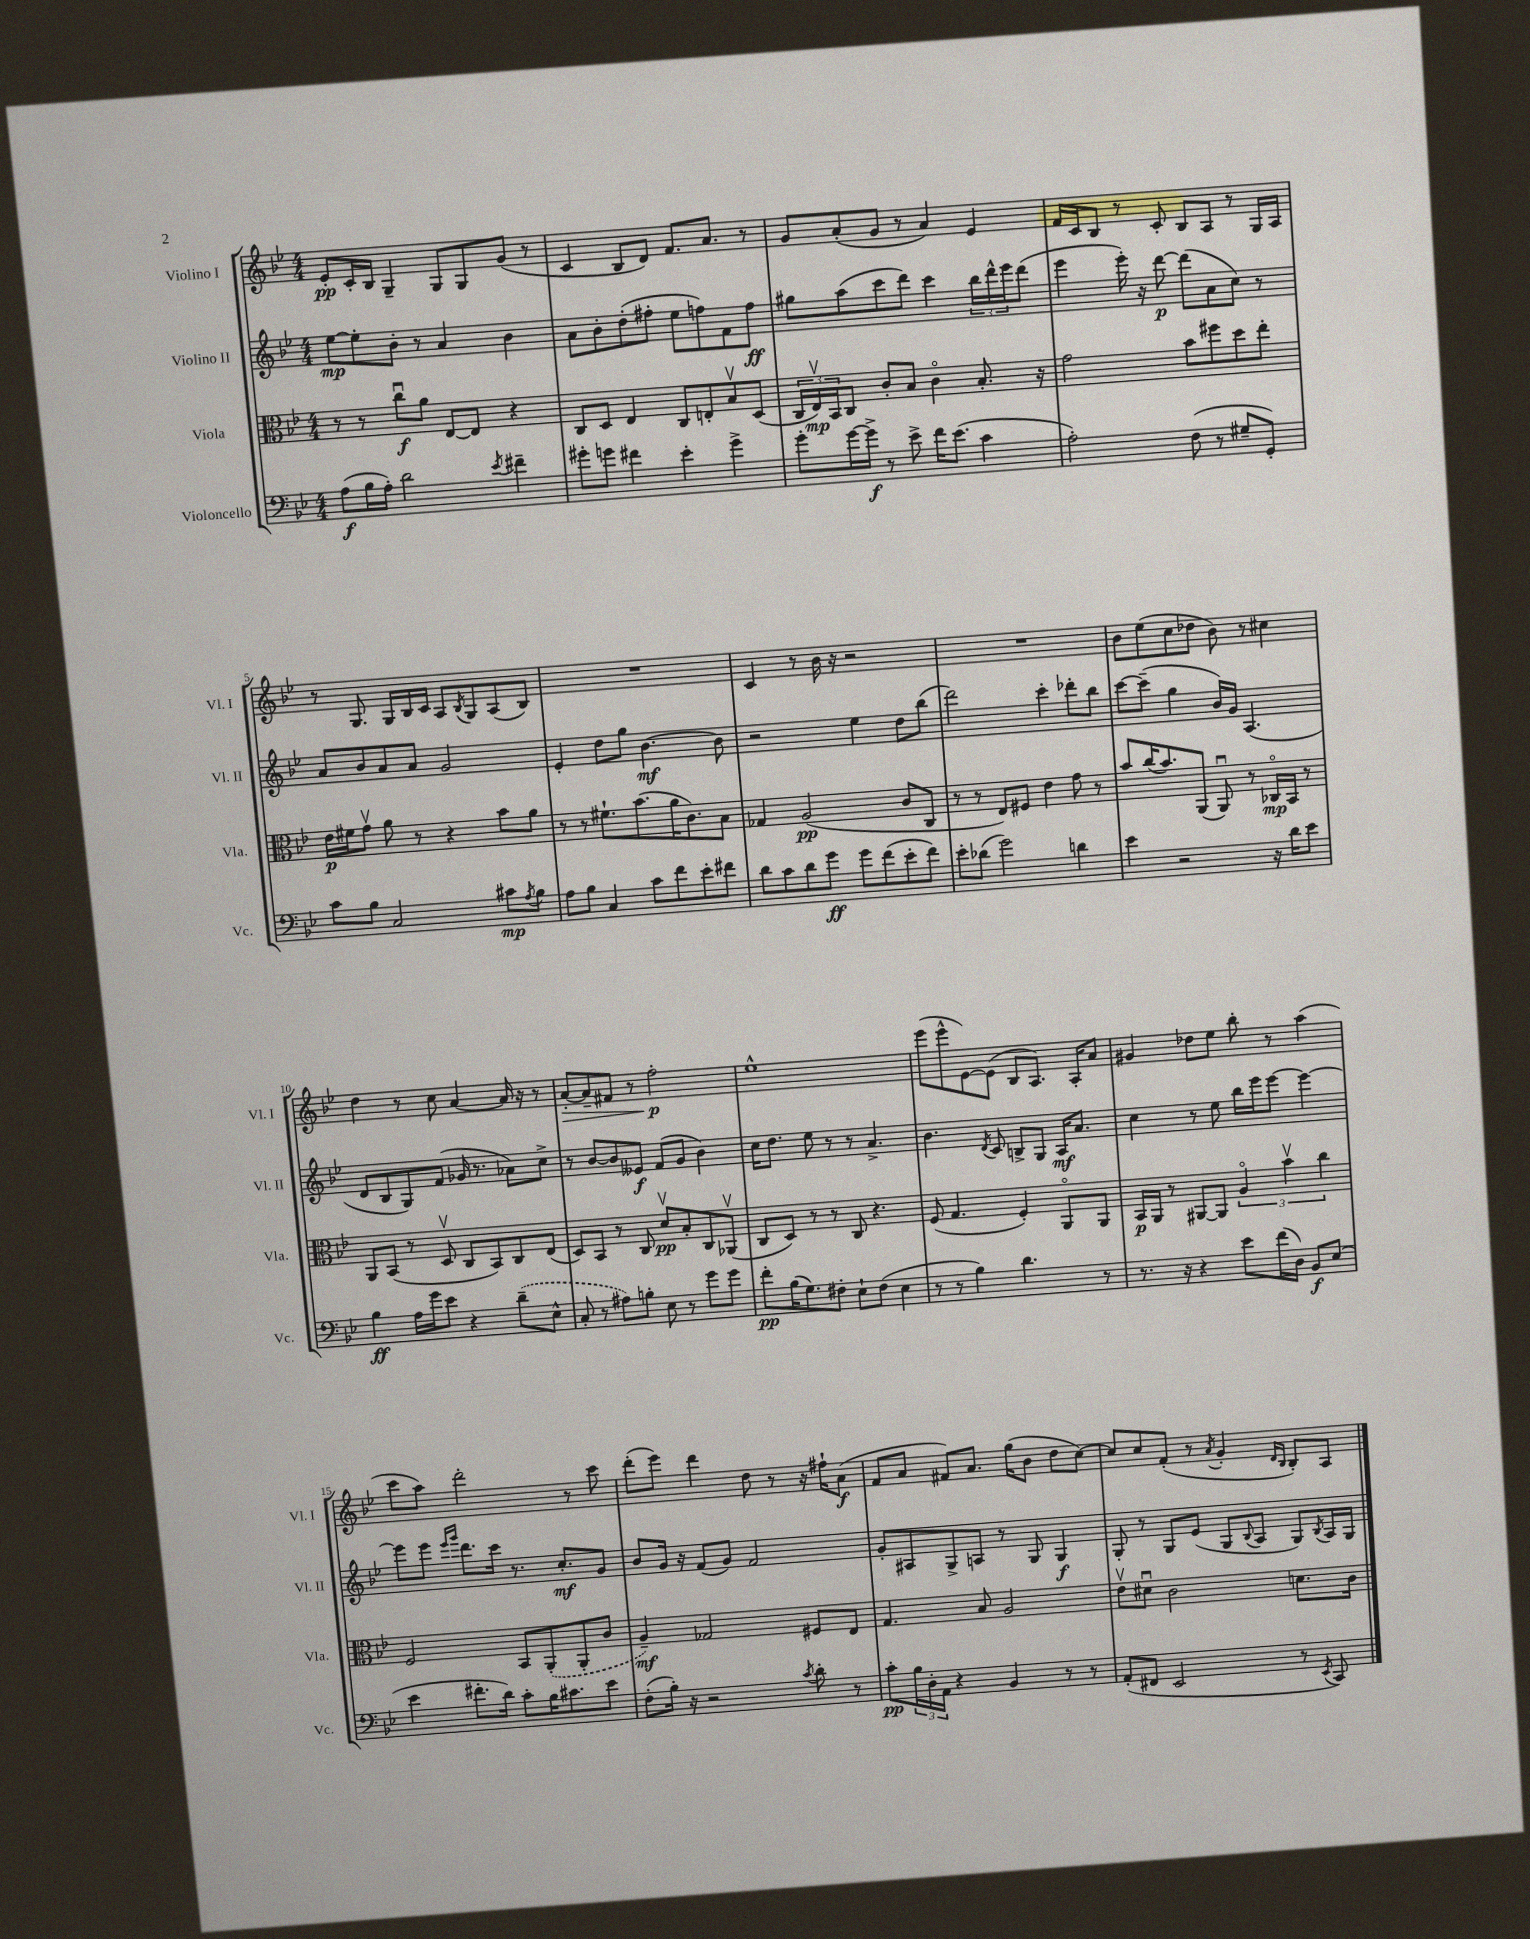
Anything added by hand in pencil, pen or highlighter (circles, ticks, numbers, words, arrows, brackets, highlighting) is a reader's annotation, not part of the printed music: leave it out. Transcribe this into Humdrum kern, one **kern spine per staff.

**kern	**dynam	**kern	**dynam	**kern	**dynam	**kern	**dynam
*part4	*part4	*part3	*part3	*part2	*part2	*part1	*part1
*staff4	*staff4	*staff3	*staff3	*staff2	*staff2	*staff1	*staff1
*I"Violoncello	*	*I"Viola	*	*I"Violino II	*	*I"Violino I	*
*I'Vc.	*	*I'Vla.	*	*I'Vl. II	*	*I'Vl. I	*
*clefF4	*	*clefC3	*	*clefG2	*	*clefG2	*
*k[b-e-]	*	*k[b-e-]	*	*k[b-e-]	*	*k[b-e-]	*
*M4/4	*	*M4/4	*	*M4/4	*	*M4/4	*
=1	=1	=1	=1	=1	=1	=1	=1
(8A\L	f	8r	.	[8ee-\L	mp	8e-'/L	pp
16B-\L	.	8r	.	8ee-'\]	.	16c'/L	.
16A'\JJ)	.	.	.	.	.	16B-/JJ	.
2d\	.	8ccu\L	f	8b-'\J	.	4G~/	.
.	.	8a\J	.	8r	.	.	.
.	.	[8E-/L	.	4a/	.	8G/L	.
.	.	8E-/J]	.	.	.	8G/	.
8qe-/	.	.	.	.	.	.	.
4f#X~\	.	4r	.	4b-\	.	(8g/J	.
.	.	.	.	.	.	8r	.
=2	=2	=2	=2	=2	=2	=2	=2
8g#X'\L	.	8C/L	.	8a\L	.	4c/	.
8gn\J	.	8D/J	.	8b-'\	.	.	.
4f#X\	.	4E-/	.	(8dd'\	.	8B-/L	.
.	.	.	.	8ff#X'\J	.	8d/J)	.
4e-'\	.	8C/L	.	8ee-\L	.	8.f/L	.
.	.	8En'/	.	8ffn\)	.	.	.
.	.	.	.	.	.	8.a/J	.
4g^\	.	8B-v/	.	8f\	.	.	.
.	.	(8D/J	.	8ff\J	ff	8r	.
=3	=3	=3	=3	=3	=3	=3	=3
8g'\L	.	24C/LL	.	8gg#X\L	.	8g/L	.
.	.	24E-v/)	mp	.	.	.	.
.	.	24BB-/J	.	.	.	.	.
[16g\L	.	8C/J	.	(8aa\	.	(8a'/	.
16g^\JJ]	f	.	.	.	.	.	.
8r	.	8c'/L	.	8ccc\	.	8g/J	.
8e-^\	.	8B-/J	.	8ddd\J)	.	8r	.
16f\KL	.	4c\	.	4ccc\	.	4a/)	.
(8.e-\J	.	.	.	.	.	.	.
4c\	.	8.B-'/	.	24bb-\LL	.	4e-/	.
.	.	.	.	24ddd^^\	.	.	.
.	.	.	.	24eee-\J	.	.	.
.	.	.	.	(8ddd\J	.	.	.
.	.	16r	.	.	.	.	.
=4	=4	=4	=4	=4	=4	=4	=4
2A'\)	.	2g\	.	4eee-\	.	16f/LL	.
.	.	.	.	.	.	16c/J	.
.	.	.	.	.	.	8B-/J	.
.	.	.	.	16eee-'\)	.	8r	.
.	.	.	.	16r	.	.	.
.	.	.	.	[8ddd\	p	8c'/	.
(8F\	.	8b-\L	.	(8ddd\L]	.	8B-/L	.
8r	.	8ff#X\	.	8a\	.	8A/J	.
8G#X~/L	.	8dd\	.	8cc\J)	.	8r	.
8GG'/J)	.	8ee-'\J	.	8r	.	16G/LL	.
.	.	.	.	.	.	16A/JJ	.
!!LO:LB:g=z
=5	=5	=5	=5	=5	=5	=5	=5
8c\L	.	16e-\LL	p	8a/L	.	8r	.
.	.	16f#X\J	.	.	.	.	.
8B-\J	.	8gv\J	.	8b-/	.	8.G/	.
2C/	.	8a\	.	8a/	.	.	.
.	.	.	.	.	.	16G/LL	.
.	.	8r	.	8a/J	.	16B-/	.
.	.	.	.	.	.	16c/JJ	.
.	.	4r	.	2g/	.	8A/L	.
.	.	.	.	.	.	8qB-/	.
.	.	.	.	.	.	8G/	.
8c#X\L	mp	8b-\L	.	.	.	(8A/	.
8qA/	.	.	.	.	.	.	.
8B-\J	.	8a\J	.	.	.	8B-/J)	.
=6	=6	=6	=6	=6	=6	=6	=6
8A\L	.	8r	.	4e-'/	.	1r	.
8B-\J	.	8r	.	.	.	.	.
4C/	.	8.f#X`\L	.	8dd\L	.	.	.
.	.	.	.	8gg\J	.	.	.
.	.	(8.b-\	.	.	.	.	.
8c\L	.	.	.	[4.b-\	mf	.	.
8f\	.	16a\K	.	.	.	.	.
.	.	8.c\)	.	.	.	.	.
8e-'\	.	.	.	.	.	.	.
8f#X\J	.	8B-\J	.	8b-\]	.	.	.
=7	=7	=7	=7	=7	=7	=7	=7
8d\L	.	4G-X/	.	2r	.	4c/	.
8c\	.	.	.	.	.	.	.
8d\	.	(2A/	pp	.	.	8r	.
8g\J	ff	.	.	.	.	16b-\	.
.	.	.	.	.	.	16r	.
8g\L	.	.	.	4ee-\	.	2r	.
(8f\	.	.	.	.	.	.	.
8e-'\	.	8c/L	.	8dd\L	.	.	.
8f\J)	.	8C/J	.	(8bb-\J	.	.	.
=8	=8	=8	=8	=8	=8	=8	=8
8e-'\L	.	8r	.	2ddd\)	.	1r	.
(8d-X\J	.	8r	.	.	.	.	.
2g\)	.	8E-/L)	.	.	.	.	.
.	.	8F#X/J	.	.	.	.	.
.	.	4e-\	.	4ccc'\	.	.	.
4dn\	.	8g\	.	8ddd-X'\L	.	.	.
.	.	8r	.	8bb-\J	.	.	.
=9	=9	=9	=9	=9	=9	=9	=9
4e-\	.	8b-/L	.	[8ccc\L	.	8b-\L	.
.	.	(16cc/K	.	(8ccc~\J]	.	(8ee-\	.
.	.	8.b-/)	.	.	.	.	.
2r	.	.	.	4gg\	.	8cc\	.
.	.	(8AA/J	.	.	.	8dd-X\J	.
.	.	8AAu/)	.	16b-/LL)	.	8b-\)	.
.	.	.	.	16g/JJ	.	.	.
.	.	8r	.	(4.A/	.	8r	.
16r	.	16C-X/LL	mp	.	.	4cc#X\	.
16d\KL	.	16BB-/JJ	.	.	.	.	.
8e-\J	.	8r	.	.	.	.	.
!!LO:LB:g=z
=10	=10	=10	=10	=10	=10	=10	=10
4B-\	ff	8AA/L	.	8d/L	.	4dd\	.
.	.	(8BB-/J	.	8B-/	.	.	.
16A\LL	.	8r	.	8G/)	.	8r	.
16g\J	.	.	.	.	.	.	.
8e-\J	.	8Dv/	.	(8f/J	.	8cc\	.
4r	.	8C/L	.	16g-X/	.	[4a/	.
.	.	.	.	8.r	.	.	.
.	.	8BB-/)	.	.	.	.	.
(8d~\L	.	8C/	.	8a-X\L)	.	16a/]	.
.	.	.	.	.	.	16r	.
8E-^^\J	.	(8E-/J	.	8cc^\J	.	8r	.
=11	=11	=11	=11	=11	=11	=11	=11
!	!	!	!	!	!	!	!LO:HP:b
8C'/	.	8D/L)	.	8r	.	[8a'/L	>
8r	.	8BB-/J	.	[8b-/L	.	8a~/]	.
8A#X\L)	.	8r	.	8b-/]	.	8f#X/J	.
8Bn'\J	.	8C/	.	8e--X/J	f	8r	.
8E-\	.	8dv/L	pp	(8f/L	.	2ff'\	p
8r	.	8B-'/	.	8g/J	.	.	.
8g\L	.	8C/	.	4b-\)	.	.	.
8g\J	.	(8AA-Xv/J	.	.	.	.	.
.	.	.	.	.	.	.	]
=12	=12	=12	=12	=12	=12	=12	=12
8f'\L	pp	8C/L	.	16cc\KL	.	1ee-^^	.
.	.	.	.	8.dd\J	.	.	.
(16B-\K	.	8D/J)	.	.	.	.	.
8.G\)	.	.	.	.	.	.	.
.	.	8r	.	8ee-\	.	.	.
8F#X'\J	.	8r	.	8r	.	.	.
8E-`\L	.	8C/	.	8r	.	.	.
(8F#\J	.	4.r	.	4.a^/	.	.	.
4E-\	.	.	.	.	.	.	.
=13	=13	=13	=13	=13	=13	=13	=13
8r	.	(8F/	.	4.b-\	.	(8eee-\L	.
8r	.	4.G/	.	.	.	8eee-^^\	.
4B-\)	.	.	.	.	.	[8e-\)	.
.	.	.	.	8qd/	.	.	.
.	.	.	.	8c/	.	(8e-\J]	.
4.d\	.	4F'/)	.	8Bn^/L	.	8B-/L	.
.	.	.	.	8G/J	.	8.A/J)	.
.	.	8AA/L	.	16A/KL	mf	.	.
.	.	.	.	8.a/J	.	16A'/KL	.
8r	.	8AA/J	.	.	.	8a/J	.
=14	=14	=14	=14	=14	=14	=14	=14
8.r	.	16BB-/LL	p	4cc\	.	4g#X/	.
.	.	16AA/JJ	.	.	.	.	.
.	.	8r	.	.	.	.	.
16r	.	.	.	.	.	.	.
4r	.	[8AA#X/L	.	8r	.	8dd-X\L	.
.	.	8AA#/J]	.	8ee-\	.	8ee-\J	.
8e-\L	.	6A/	.	16bb-\LL	.	8bb-'\	.
.	.	.	.	16eee-\J	.	.	.
(16f\L	.	.	.	[8eee-\J	.	8r	.
.	.	6b-v\	.	.	.	.	.
16D\JJ)	.	.	.	.	.	.	.
8BB-/L	f	.	.	4eee-\_	.	(4aa\	.
.	.	6cc\	.	.	.	.	.
(8E-/J	.	.	.	.	.	.	.
!!LO:LB:g=z
=15	=15	=15	=15	=15	=15	=15	=15
4e-\	.	2F/	.	8eee-\L]	.	8ccc\L	.
.	.	.	.	8eee-\J	.	8aa\J)	.
.	.	.	.	16qqeee-/LL	.	.	.
.	.	.	.	16qqggg/JJ	.	.	.
8.f#X'\L	.	.	.	8.ddd\L	.	2ddd'\	.
16d\Jk)	.	.	.	16ccc\Jk	.	.	.
8c'\L	.	8BB-/L	.	8.r	.	.	.
16B-\K	.	(8AA'/	.	.	.	.	.
8.c#X\	.	.	.	8.cc'/L	mf	.	.
.	.	8AA'/	.	.	.	8r	.
8e-\J	.	8c/J	.	8g/J	.	8ccc\	.
=16	=16	=16	=16	=16	=16	=16	=16
(8F'\L	.	4A~/)	mf	8b-/L	.	(8ddd'\L	.
16B-'\Jk)	.	.	.	16g/Jk	.	8eee-\J)	.
16r	.	.	.	16r	.	.	.
2r	.	2G-X/	.	(8f/L	.	4ddd\	.
.	.	.	.	8g/J)	.	.	.
.	.	.	.	2f/	.	8dd\	.
.	.	.	.	.	.	8r	.
8qc/	.	.	.	.	.	.	.
8d'\	.	8F#X/L	.	.	.	16r	.
.	.	.	.	.	.	16ff#X`\KL	.
8r	.	8E-/J	.	.	.	(8a\J	f
=17	=17	=17	=17	=17	=17	=17	=17
8c'\L	pp	4.G/	.	8g'/L	.	8f/L	.
24B-\L	.	.	.	8A#X/	.	8a/J	.
24D'\	.	.	.	.	.	.	.
24AA\JJ	.	.	.	.	.	.	.
4r	.	.	.	8G^/	.	8f#X/L)	.
.	.	8B-/	.	8An/J	.	8.a/J	.
4BB-/	.	2A/	.	8r	.	.	.
.	.	.	.	.	.	(16gg\KL	.
.	.	.	.	8G/	.	8b-\J	.
8r	.	.	.	4G/	f	8dd\L	.
8r	.	.	.	.	.	[8cc\J)	.
=18	=18	=18	=18	=18	=18	=18	=18
(8AA'/L	.	8e-v\L	.	8G'/	.	8cc/L]	.
8FF#X/J	.	8d#Xu\J	.	8r	.	8cc/	.
2EE-/	.	2c\	.	8G/L	.	(8f'/J	.
.	.	.	.	(8e-/J	.	8r	.
.	.	.	.	.	.	8qa/	.
.	.	.	.	8G/L	.	4g'/	.
.	.	.	.	8qqB-/	.	.	.
.	.	.	.	8A/J	.	.	.
.	.	.	.	.	.	16qqd/LL	.
.	.	.	.	.	.	16qqB-/JJ	.
8r	.	8.dn\L	.	8G/L)	.	8B-'/L)	.
8qEE-/	.	.	.	8qB-/	.	.	.
8CC/)	.	.	.	16A/L	.	8A/J	.
.	.	16c\Jk	.	16G/JJ	.	.	.
==	==	==	==	==	==	==	==
*-	*-	*-	*-	*-	*-	*-	*-
